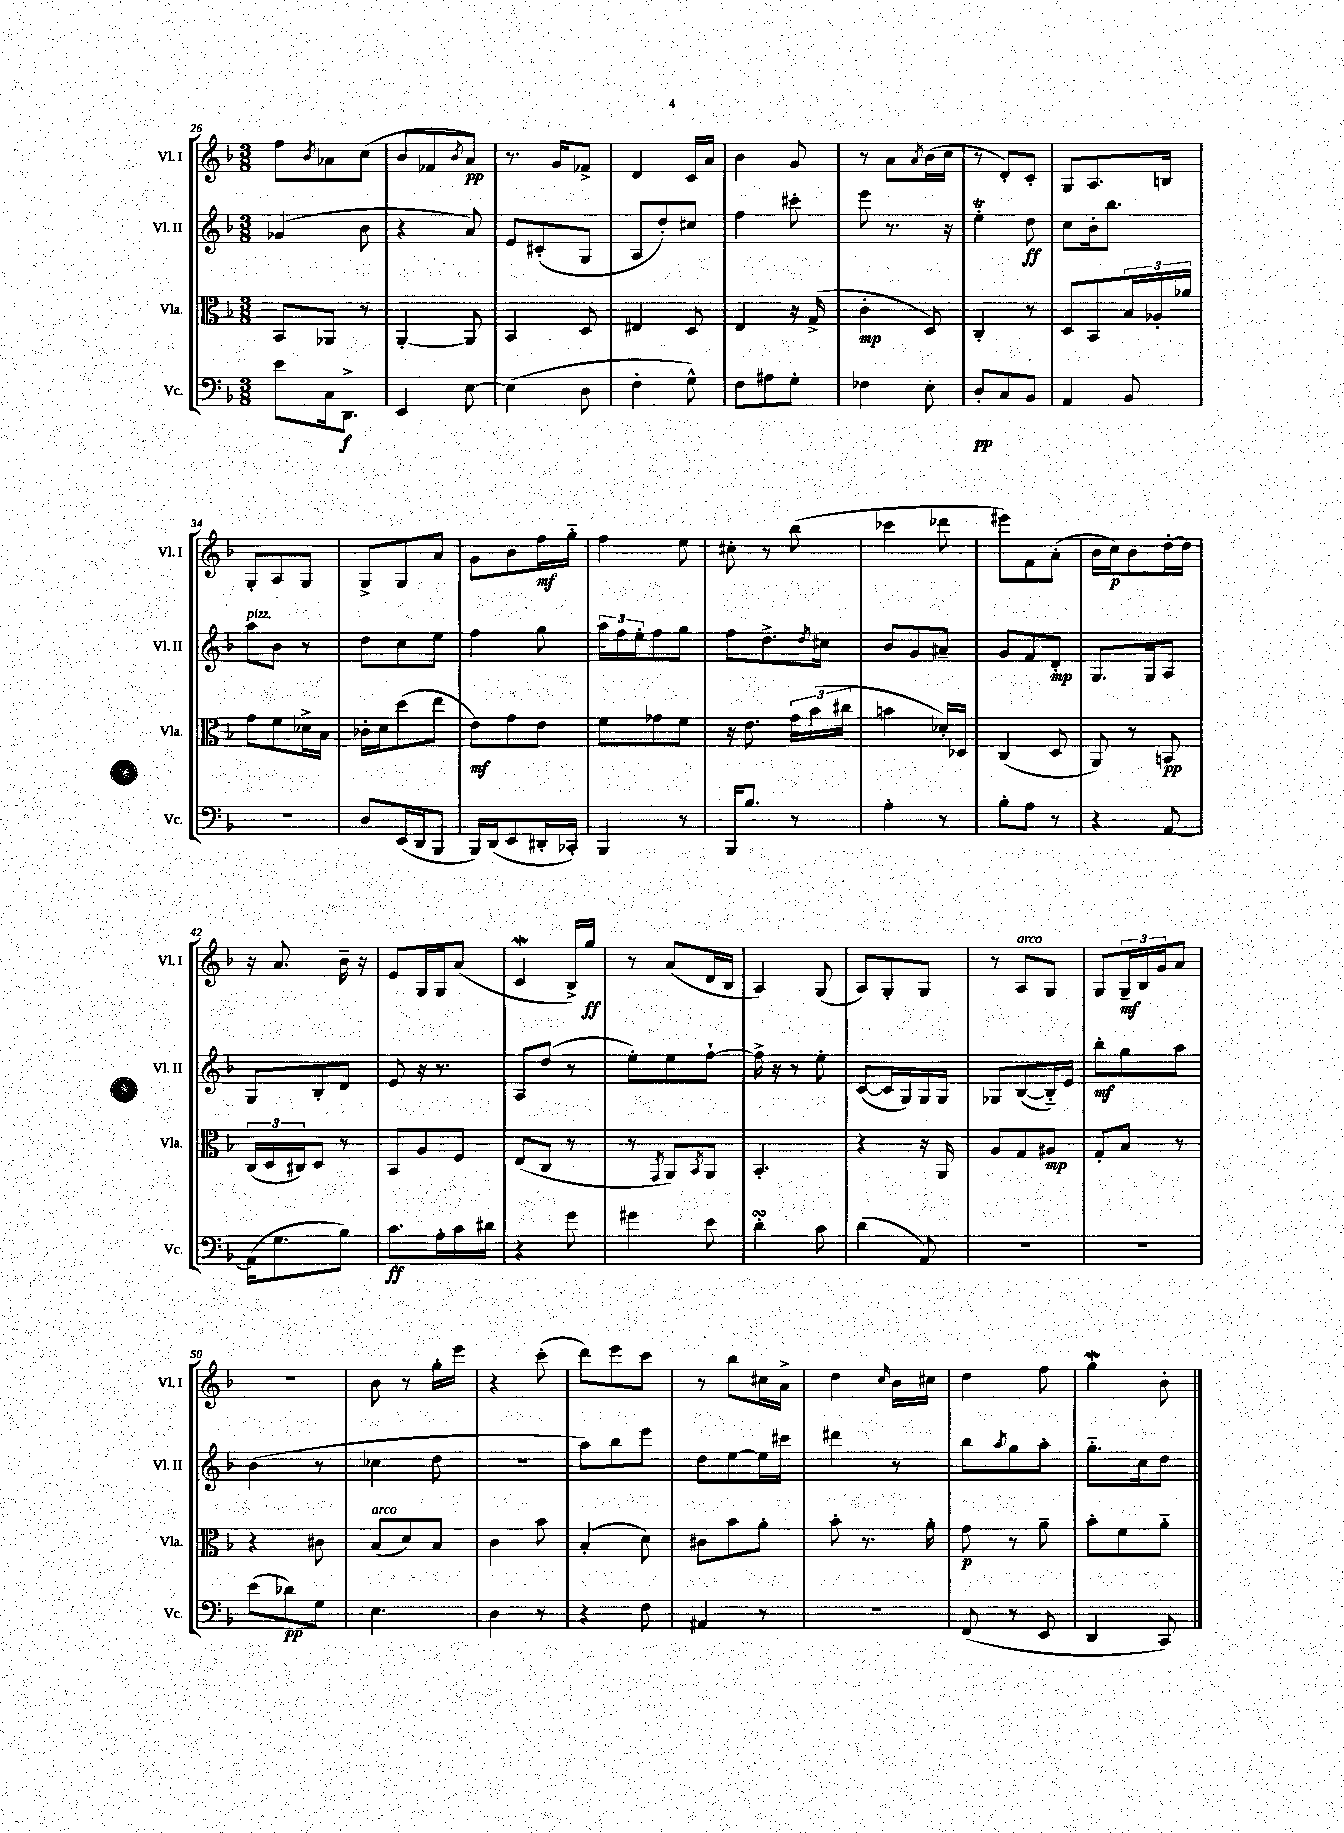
<<
\new StaffGroup <<
\new Staff = "s0" \with { instrumentName = "Vl. I" shortInstrumentName = "Vl. I" } {
    \clef treble \key f \major \numericTimeSignature \time 3/8
    f''8 \acciaccatura { bes'8 } aes'8 c''8( |
    bes'8 fes'8 \acciaccatura { bes'8 } a'8\pp) |
    r8. g'16 fes'8-> |
    d'4 c'16 a'16 |
    bes'4 g'8 |
    r8 a'8 \acciaccatura { a'8 } bes'16( c''16 |
    r8 d'8-.) c'8-. |
    g8 a8. b16 |
    g8-. a8 g8 |
    g8-> g8 a'8 |
    g'8 bes'8 f''16\mf g''16-_ |
    f''4 e''8 |
    cis''8-. r8 bes''8( |
    ces'''4 des'''8 |
    eis'''8) f'8 a'8-.( |
    bes'16 c''16\p) bes'8 d''16~-. d''16 |
    r16 a'8. bes'16-- r16 |
    e'8 g16 g16 a'8( |
    c'4\mordent bes16->) g''16\ff |
    r8 a'8( d'16 bes16 |
    a4) g8( |
    a8) g8-. g8 |
    r8 a8^\markup { \italic "arco" } g8 |
    g8 \tuplet 3/2 { g16--\mf bes16 g'16 } a'8 |
    r4. |
    bes'8 r8 g''16-. e'''16 |
    r4 c'''8-.( |
    d'''8) e'''8 c'''8 |
    r8 bes''8 cis''16 a'16-> |
    d''4 \grace { c''16 } bes'16 cis''16 |
    d''4 f''8 |
    g''4\mordent bes'8-. \bar "|." |
}
\new Staff = "s1" \with { instrumentName = "Vl. II" shortInstrumentName = "Vl. II" } {
    \clef treble \key f \major \numericTimeSignature \time 3/8
    ges'4( bes'8 |
    r4 a'8) |
    e'8 cis'8-.( g8 |
    a8 d''8-.) cis''8 |
    f''4 cis'''8-. |
    e'''8 r8. r16 |
    e''4-.\trill d''8\ff |
    c''8 bes'16-. bes''8. |
    a''8^\markup { \italic "pizz." } bes'8 r8 |
    d''8 c''8 e''8 |
    f''4 g''8 |
    \tuplet 3/2 { a''16 f''16 e''16-. } f''8 g''8 |
    f''8 d''8.-> \acciaccatura { d''8 } cis''16 |
    bes'8 g'8 ais'8-- |
    g'8 f'8 d'8-.\mp |
    g8. g16 a8 |
    g8 bes8-. d'8 |
    e'8 r16 r8. |
    a8 d''8( r8 |
    e''8-.) e''8 f''8~-! |
    f''16-> r16 r8 e''8-. |
    c'8~( c'16 g16) g16 g16 |
    ges8 bes8~( bes16-_) e'16 |
    bes''8-.\mf g''8 a''8 |
    bes'4( r8 |
    ces''4 d''8 |
    R4. |
    a''8) bes''8 e'''8 |
    d''8 e''8~ e''16 cis'''16 |
    dis'''4 r8 |
    bes''8 \acciaccatura { a''8 } g''8 a''8-. |
    g''8.-_ c''16 d''8 \bar "|." |
}
\new Staff = "s2" \with { instrumentName = "Vla." shortInstrumentName = "Vla." } {
    \clef alto \key f \major \numericTimeSignature \time 3/8
    bes,8 aes,8 r8 |
    a,4~-. a,8 |
    bes,4 d8 |
    eis4 d8 |
    e4 r16 g16->( |
    c'4-.\mp d8) |
    c4-. r8 |
    d8 bes,8 \tuplet 3/2 { bes16 aes16-. aes'16 } |
    g'8 f'8 des'16-> bes16 |
    ces'16-. d'16 d''8( e''8 |
    e'8\mf) g'8 e'8 |
    f'8 ges'8 f'8 |
    r16 e'8. \tuplet 3/2 { g'16 bes'16( cis''16 } |
    b'4 des'16-.) des16 |
    c4( d8 |
    a,8) r8 b,8\pp |
    \tuplet 3/2 { c16( d16 cis16) } d8 r8 |
    bes,8 a8 f8 |
    e8( c8 r8 |
    r8 \acciaccatura { g,8 } a,8) \acciaccatura { bes,8 } a,8 |
    bes,4.-. |
    r4 r16 a,16 |
    a8 g8 ais8\mp |
    g8-. bes8 r8 |
    r4 cis'8 |
    bes8^\markup { \italic "arco" }( d'8) bes8 |
    c'4 bes'8 |
    bes4-.( d'8) |
    cis'8 bes'8 a'8-. |
    bes'8-. r8. a'16-. |
    g'8\p r8 a'8-- |
    bes'8-. f'8 a'8-_ \bar "|." |
}
\new Staff = "s3" \with { instrumentName = "Vc." shortInstrumentName = "Vc." } {
    \clef bass \key f \major \numericTimeSignature \time 3/8
    e'8 c16 d,8.->\f |
    e,4 e8~ |
    e4( d8 |
    f4-. g8-^) |
    f8 ais8 g8-. |
    fes4 e8-. |
    d8-.\pp c8 bes,8 |
    a,4 bes,8 |
    R4. |
    d8 e,16( d,16 bes,,8 |
    bes,,16) d,16( e,8 dis,16-. ces,16-.) |
    bes,,4 r8 |
    bes,,16 bes8. r8 |
    a4-. r8 |
    bes8-. a8 r8 |
    r4 a,8~ |
    a,16( g8. bes8) |
    c'8.\ff a16-. c'16 dis'16 |
    r4 g'8 |
    gis'4 e'8 |
    d'4-.\turn c'8 |
    d'4( a,8) |
    R4. |
    R4. |
    e'8( des'8\pp) g8 |
    e4. |
    d4 r8 |
    r4 f8 |
    ais,4 r8 |
    R4. |
    f,8( r8 e,8 |
    d,4 c,8) \bar "|." |
}
>>
>>
\layout { \context { \Score currentBarNumber = #26 } }
